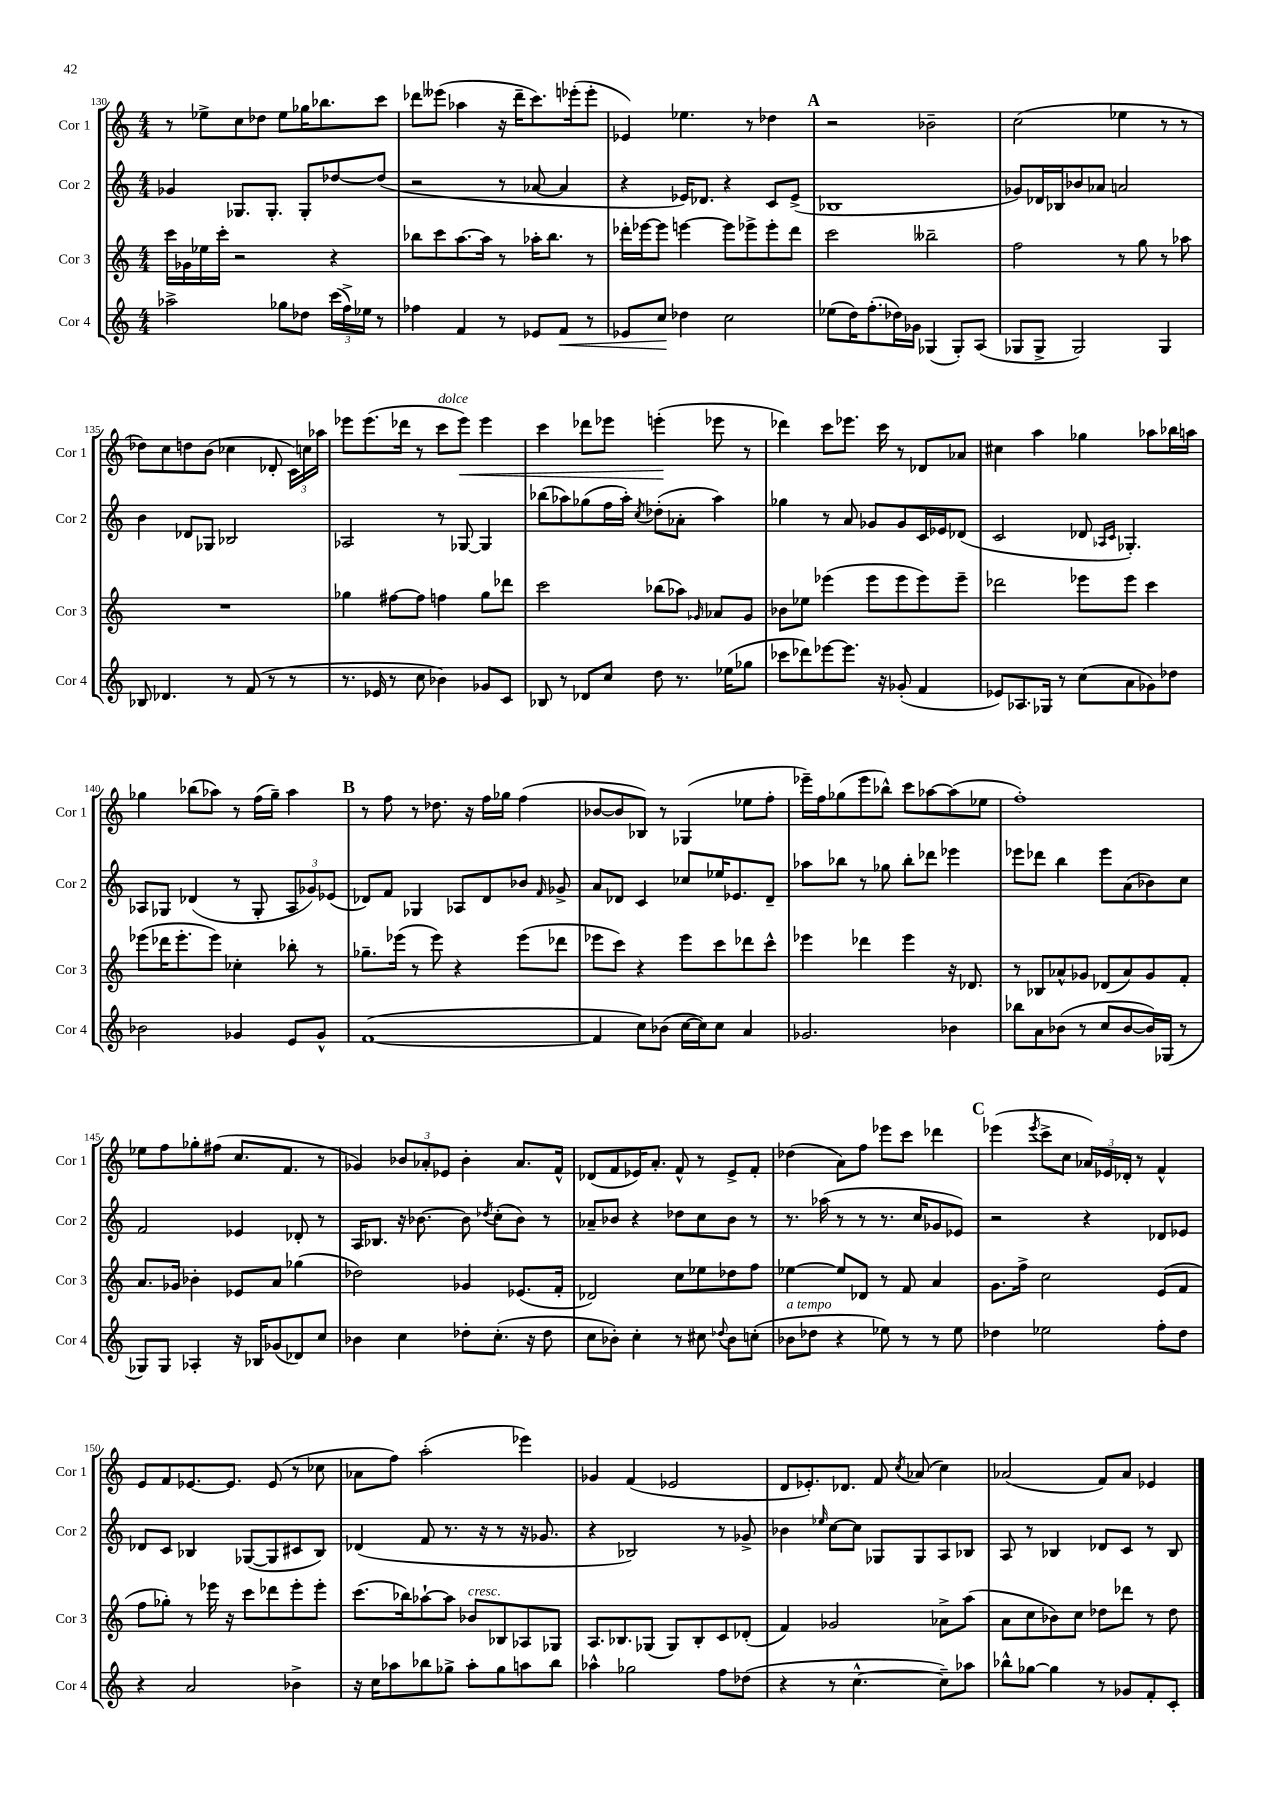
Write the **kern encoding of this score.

**kern	**kern	**kern	**kern
*staff4	*staff3	*staff2	*staff1
*clefG2	*clefG2	*clefG2	*clefG2
*k[]	*k[]	*k[]	*k[]
*M4/4	*M4/4	*M4/4	*M4/4
2aa-^\	16ccc\LL	4g-/	8r
.	16g-\	.	.
.	16ee-\	.	8ee-^\L
.	16ccc'\JJ	.	.
.	2r	8.G-/L	8cc\
.	.	.	8dd-\J
.	.	8.G-'/J	.
8gg-\L	.	.	8ee-\L
8dd-\J	.	8G-'/L	16gg-\K
.	.	.	8.bb-\
(24ccc\LL	4r	[8dd-/	.
24ff^\)	.	.	.
24ee-\JJ	.	.	.
8r	.	(8dd-/]J	8ccc\J
=	=	=	=
4ff-\	8bb-\L	2r	8ddd-\L
.	8ccc\	.	(8eee--\J
4f/	[8.aa\	.	4aa-\
.	16aa\]Jk	.	.
8r	8r	8r	16r
.	.	.	16ddd-~\LK
8e-/L	16aa-'\LK	[8a-/	8.ccc\)
.	8.bb-\J	.	.
8f/J	.	4a-/]	.
.	.	.	(16eee-'\k
8r	8r	.	8eee-'\J
=	=	=	=
8e-/L	16ddd-'\LL	4r	4e-/)
.	[16eee-\J	.	.
8cc/J	8eee-\]J	.	.
4dd-\	[4eee\	16e-/LK)	4.ee-\
.	.	8.d-/J	.
2cc\	8eee\]L	4r	.
.	8eee-^\	.	8r
.	8eee-'\	8c/L	4dd-\
.	8ddd-\J	(8e-^/J	.
=	=	=	=
(8ee-\L	2ccc\	1B-	2r
16dd\K)	.	.	.
(8.ff'\	.	.	.
16dd-\L)	.	.	.
16g-\JJ	.	.	.
(4G-/	2bb--~\	.	2b-~\
8G-'/L)	.	.	.
(8A/J	.	.	.
=	=	=	=
8G-/L	2ff\	8g-/L)	(2cc\
8G-^/J	.	16d-/L	.
.	.	16B-/J	.
2G-/)	.	8b-/	.
.	.	8a-/J	.
.	8r	2a/	4ee-\
.	8gg\	.	.
4G-/	8r	.	8r
.	8aa-\	.	8r
=	=	=	=
8B-/	1r	4b\	8dd-\L)
4.d-/	.	.	8cc\
.	.	8d-/L	8dd\
.	.	8G-/J	(8b\J
8r	.	2B-/	4cc-\
(8f/	.	.	.
8r	.	.	8d-'/
8r	.	.	24c\LL)
.	.	.	24cc\
.	.	.	24aa-\JJ
=	=	=	=
8.r	4gg-\	2A-/	8eee-\L
.	.	.	(8.eee-\
16e-/	.	.	.
8r	[8ff#\L	.	.
.	.	.	16ddd-\Jk
8cc\	8ff#\]J	.	8r
4b-\)	4ff\	8r	8ccc\L
.	.	[8G-/	8eee-\J)
8g-/L	8gg-\L	4G-/]	4eee-\
8c/J	8ddd-\J	.	.
=	=	=	=
8B-/	2ccc\	(8bb-\L	4ccc\
8r	.	8aa-\)	.
8d-/L	.	(8gg-\	8ddd-\L
8cc/J	.	16ff\L	8eee-\J
.	.	16aa-'\JJ)	.
.	.	8qcc/	.
8dd\	(8bb-\L	(8dd-'\L	(4eee'\
8.r	8aa-\J)	8a-'\J	.
.	16qqg-/	.	.
.	8a-/L	4aa-\)	8eee-\
(16ee-\LK	.	.	.
8gg-\J	8g-/J	.	8r
=	=	=	=
8ccc-\L	8b-\L	4gg-\	4ddd-\)
8ddd-\)	8ee-\J	.	.
[8eee-\	(4eee-\	8r	8ccc\L
8.eee-\]J	.	8a/	8.eee-\J
.	8eee-\L	8g-/L	.
16r	.	.	16ccc\
(8g-'/	8eee-\	8g-/	8r
4f/	8eee-\)	16c/L	8d-/L
.	.	16e-/J	.
.	8eee-~\J	(8d-/J	8a-/J
=	=	=	=
8e-/L)	2ddd-\	2c/	4cc#\
8.A-/	.	.	.
.	.	.	4aa\
16G-/Jk	.	.	.
8r	.	.	.
(8cc\L	8eee-\L	8d-/	4gg-\
.	.	16qqA-/LL	.
.	.	16qqc/JJ	.
8a\	8eee-\J	4.G-'/)	.
8g-\)	4ccc\	.	8aa-\L
8dd-\J	.	.	16bb-\L
.	.	.	16aa\JJ
=	=	=	=
2b-\	(8eee-\L	8A-/L	4gg-\
.	16ddd-\K	8G-/J	.
.	8.eee-'\	.	.
.	.	(4d-/	(8bb-\L
.	8eee-\J)	.	8aa-\J)
4g-/	4cc-'\	8r	8r
.	.	8G-'/	(16ff\LL
.	.	.	16gg-~\JJ)
8e/L	8bb-'\	12A-/L	4aa-\
.	.	12g-/)	.
8g-^^/J	8r	.	.
.	.	(12e-/J	.
=	=	=	=
([1f	8.gg-~\L	8d-/L)	8r
.	.	8f/J	8ff\
.	(16eee-\Jk	.	.
.	8r	4G-/	8r
.	8eee-\)	.	8.dd-\
.	4r	8A-/L	.
.	.	.	16r
.	.	8d-/	16ff\LL
.	.	.	16gg-\JJ
.	(8eee-\L	8b-/J	(4ff\
.	.	16qqf/	.
.	8ddd-\J	8g-^/	.
=	=	=	=
4f/]	8eee-\L	8a/L	[8b-/L
.	8ccc\J)	8d-/J	8b-/]
8cc\L)	4r	4c/	8B-/J)
(8b-\J	.	.	8r
[16cc\LL	8eee-\L	8cc-/L	(4G-/
16cc\]J)	.	.	.
8cc\J	8ccc\	16ee-/K	.
.	.	8.e-/	.
4a/	8ddd-\	.	8ee-\L
.	8ccc^^\J	8d-~/J	8ff'\J
=	=	=	=
2.g-/	4eee-\	8aa-\L	16eee-~\LL)
.	.	.	16ff\J
.	.	8bb-\J	(8gg-\
.	4ddd-\	8r	8eee-\
.	.	8gg-\	8bb-^^\J)
.	4eee-\	8bb-'\L	8ccc\L
.	.	8ddd-\J	[8aa-\
4b-\	16r	4eee-\	(8aa-\]
.	8.d-/	.	.
.	.	.	8ee-\J
=	=	=	=
8bb-\L	8r	8eee-\L	1ff')
8a\	8B-/L	8ddd-\J	.
(8b-\J	8a-^^/	4bb\	.
8r	8g-/J	.	.
8cc/L	(8d-/L	8eee-\L	.
[8b-/	8a-/)	(8a\	.
16b-/]L)	8g-/	8b-\)	.
(16G-/JJ	.	.	.
8r	8f'/J	8cc\J	.
=	=	=	=
8G-/L)	8.a/L	2f/	8ee-\L
8G-/J	.	.	8ff\
.	16g-/Jk	.	.
4A-'/	4b-'\	.	8gg-'\
.	.	.	(8ff#\J
16r	8e-/L	4e-/	8.cc/L
16B-/LK	.	.	.
(8g-/	8a/J	.	.
.	.	.	8.f/J
8d-/)	(4gg-\	8d-'/	.
8cc/J	.	8r	8r
=	=	=	=
4b-\	2dd-\)	16A/LK	4g-/)
.	.	8.B-/J	.
4cc\	.	16r	12b-/L
.	.	[8.b-\	.
.	.	.	12a-'/
.	.	.	12e-/J
8dd-'\L	4g-/	8b-\]	4b-'\
.	.	8qdd-/	.
(8.cc'\J	.	(8cc'\L	.
.	(8.e-/L	8b-\J)	8.a-/L
16r	.	.	.
8dd-\	.	8r	.
.	16f'/Jk	.	16f^^/Jk
=	=	=	=
8cc\L	2d-/)	8a-~/L	(8d-/L
8b-'\J)	.	8b-/J	8f/
4cc'\	.	4r	16e-/K)
.	.	.	8.a'/J
8r	8cc\L	8dd-\L	8f^^/
8cc#\	8ee-\	8cc\	8r
8qqdd-/	.	.	.
8b-\L	8dd-\	8b-\J	8e-^/L
(8cc'\J	8ff\J	8r	8f'/J
=	=	=	=
8b-\L	[4ee-\	8.r	(4dd-\
8dd-\J	.	.	.
.	.	(16aa-\	.
4r	8ee-/]L	8r	8a\L)
.	8d-/J	8r	8ff\J
8ee-\)	8r	8.r	8eee-\L
8r	8f/	.	8ccc\J
.	.	16cc/LK	.
8r	4a/	8g-/	4ddd-\
8ee-\	.	8e-/J)	.
=	=	=	=
4dd-\	8.g\L	2r	(4eee-\
.	16ff^\Jk	.	.
.	.	.	8qeee-/
2ee-\	2cc\	.	8ccc^\L
.	.	.	8cc\J
.	.	4r	24a-/LL)
.	.	.	24e-/
.	.	.	24d-'/JJ
.	.	.	8r
8ff'\L	(8e/L	8d-/L	4f^^/
8dd-\J	8f/J	8e-/J	.
=	=	=	=
4r	8ff\L	8d-/L	8e/L
.	8gg-'\J)	8c/J	8f/
2a/	8r	4B-/	[8.e-/
.	16eee-\	.	.
.	16r	.	8.e-/]J
.	8ccc\L	([8G-/L	.
.	8ddd-\	8G-/]	(8e-/
4b-^\	8eee-'\	8c#/	8r
.	8eee-'\J	8B-/J)	8cc-\
=	=	=	=
16r	(8.ccc\L	(4d-/	8a-\L
16cc\LK	.	.	.
8aa-\	.	.	8ff\J)
.	16bb-\k)	.	.
8bb-\	[8aa-`\	8f/	(2aa'\
8gg-^\J	8aa-\]J	8.r	.
8aa-'\L	8b-/L	.	.
.	.	16r	.
8gg-\	8B-/	8r	.
8aa\	8A-/	16r	4eee-\)
.	.	8.g-/	.
8bb-\J	8G-/J	.	.
=	=	=	=
4aa-^^\	8.A/L	4r	4g-/
.	8.B-/	.	.
2gg-\	.	2B-/)	(4f/
.	(8G-/J	.	.
.	8G-/L)	.	2e-/
.	8B-'/	.	.
8ff\L	8c/	8r	.
(8dd-\J	(8d-'/J	8g-^/	.
=	=	=	=
4r	4f/)	4b-\	8d/L
.	.	.	8.e-'/)
.	.	16qqee-/	.
8r	2g-/	[8cc\L	.
.	.	.	8.d-/J
[4.cc^^\	.	8cc\]J	.
.	.	8G-/L	8f/
.	.	.	8qcc/
.	.	8G-/	(8a-/
8cc~\]L)	8a-^\L	8A/	4cc\)
8aa-\J	(8aa\J	8B-/J	.
=	=	=	=
8bb-^^\L	8a\L	8A/	(2a-/
[8gg-\J	8cc\	8r	.
4gg-\]	8b-\)	4B-/	.
.	8cc\J	.	.
8r	8dd-\L	8d-/L	8f/L)
8g-/L	8ddd-\J	8c/J	8a-/J
8f'/	8r	8r	4e-/
8c'/J	8dd-\	8B-/	.
==	==	==	==
*-	*-	*-	*-
